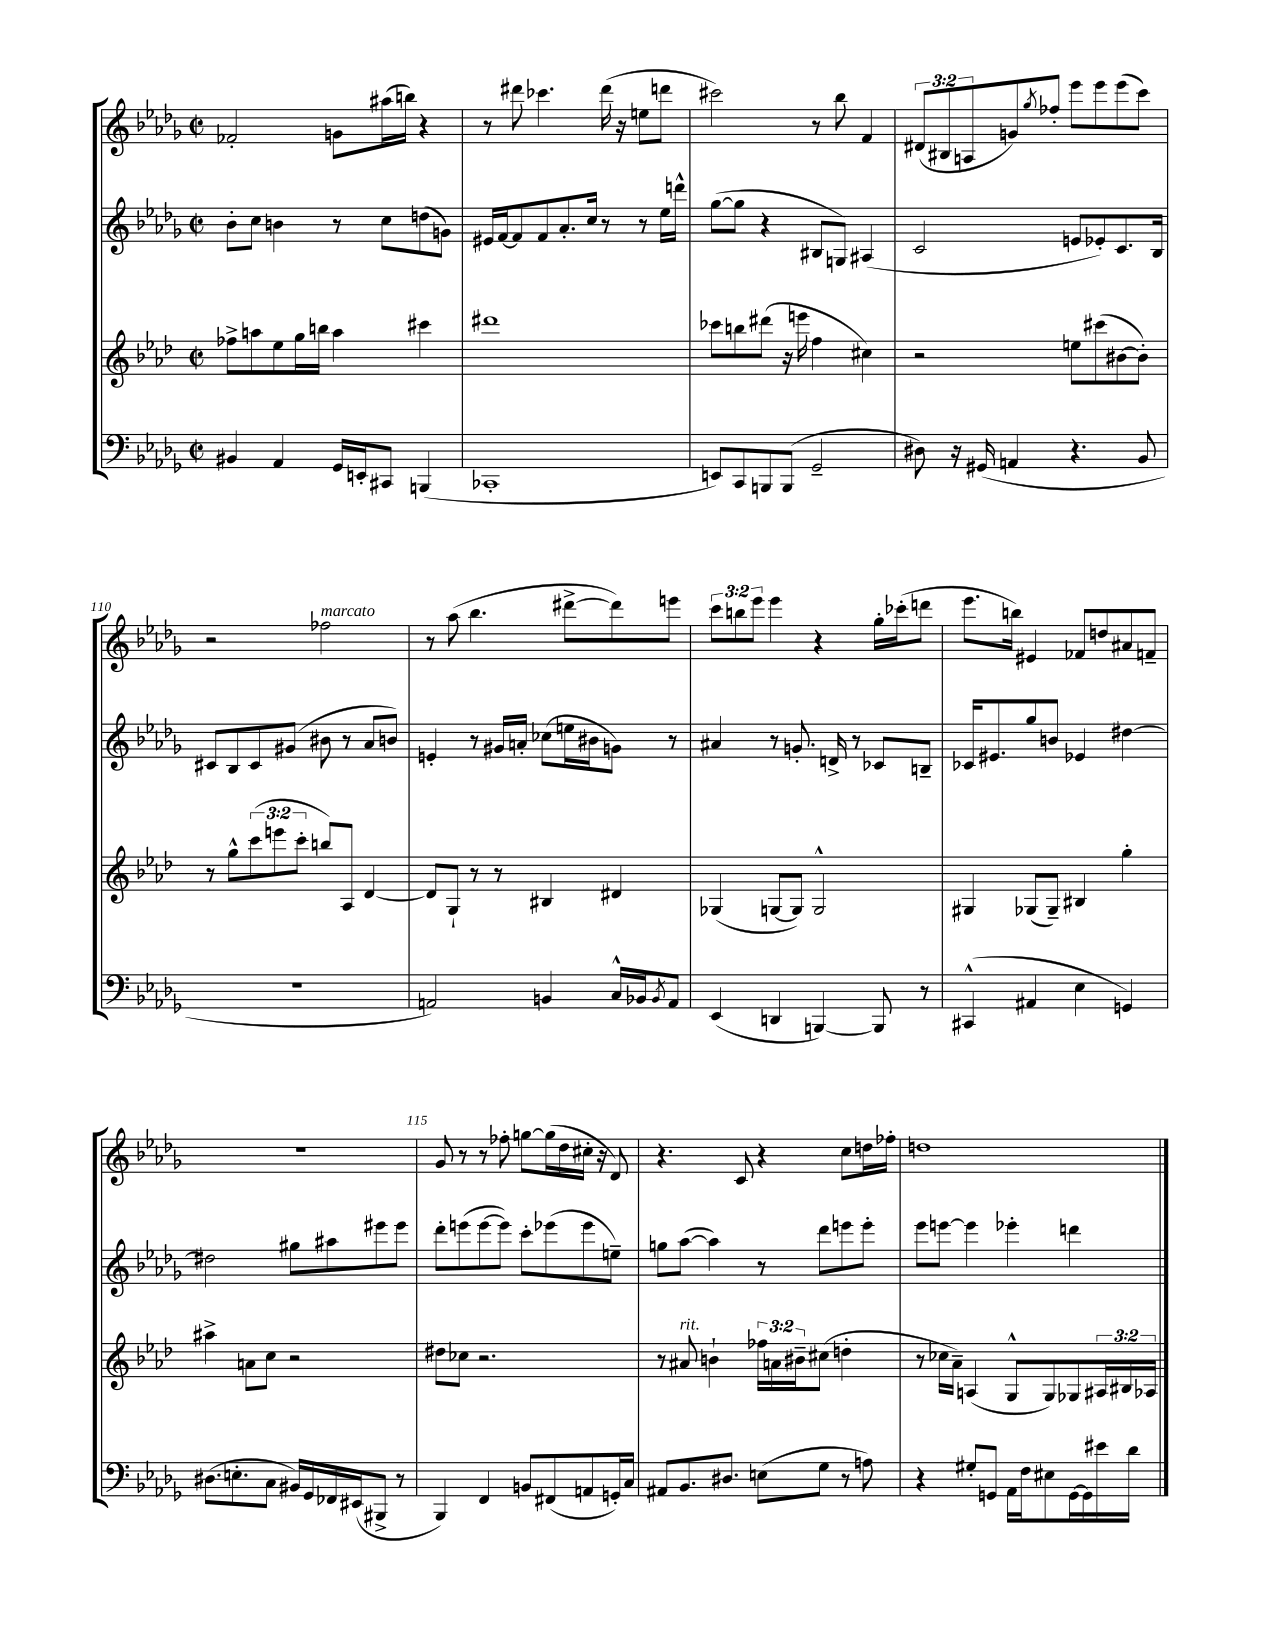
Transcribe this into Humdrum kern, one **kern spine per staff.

**kern	**kern	**kern	**kern
*staff4	*staff3	*staff2	*staff1
*clefF4	*clefG2	*clefG2	*clefG2
*k[b-e-a-d-g-]	*k[b-e-a-d-]	*k[b-e-a-d-g-]	*k[b-e-a-d-g-]
*M2/2	*M2/2	*M2/2	*M2/2
*met(c|)	*met(c|)	*met(c|)	*met(c|)
4BB#	8ff-^	8b-'	2f-'
.	8aa	8cc	.
4AA-	8ee-	4b	.
.	16gg	.	.
.	16bb	.	.
16GG-	4aa	8r	8g
16EE'	.	.	.
8CC#	.	8cc	(16aa#
.	.	.	16bb)
(4BBB	4ccc#	(8dd	4r
.	.	8g)	.
=	=	=	=
1CC-'	1ddd#	16e#	8r
.	.	[16f	.
.	.	8f]	8ddd#
.	.	8f	4.ccc-
.	.	8.a-'	.
.	.	16cc	.
.	.	8r	(16ddd#
.	.	.	16r
.	.	8r	8ee
.	.	16ee-	8ddd
.	.	16ddd^^	.
=	=	=	=
8EE)	8ccc-	([8gg-	2ccc#)
8CC	8bb	8gg-]	.
8BBB	(8ddd#	4r	.
(8BBB	16r	.	.
.	16eee	.	.
2GG-~	4ff	8B#	8r
.	.	8G)	8bb-
.	4cc#)	(4A#	4f
=	=	=	=
8D#)	2r	2c	(12d#
.	.	.	12B#
16r	.	.	.
.	.	.	12A
(16GG#	.	.	.
4AA	.	.	8g)
.	.	.	8qgg-
.	.	.	8ff-'
4.r	8ee	8e	8eee-
.	(8ccc#	8e-')	8eee-
.	[8b#	8.c	(8eee-
8BB-	8b#'])	.	8ccc)
.	.	16B-	.
=	=	=	=
1r	8r	8c#	2r
.	8gg^^	8B-	.
.	(12ccc	8c#	.
.	12eee	.	.
.	.	(8g#	.
.	12ccc'	.	.
.	8bb)	8b#	2ff-
.	8A-	8r	.
.	[4d-	8a-	.
.	.	8b)	.
=	=	=	=
2AA)	8d-]	4e'	8r
.	8G`	.	(8aa-
.	8r	8r	4.bb-
.	8r	16g#	.
.	.	16a'	.
4BB	4B#	(8cc-	.
.	.	16ee	[8ddd#^
.	.	16b#	.
16C^^	4d#	8g)	8ddd#])
16BB-	.	.	.
8qBB-	.	.	.
8AA	.	8r	8eee
=	=	=	=
(4EE-	(4G-	4a#	12ccc
.	.	.	12bb
.	.	.	12eee-
4DD	[8G	8r	4eee-
.	8G])	8.g'	.
[4BBB)	2G^^	.	4r
.	.	16d^	.
.	.	8r	.
8BBB]	.	8c-	16gg-'
.	.	.	(16ccc-'
8r	.	8B~	8ddd
=	=	=	=
(4CC#^^	4G#	16c-	8.eee-
.	.	8.e#	.
.	.	.	16bb)
4AA#	(8G-	8gg-	4e#
.	8G-~)	8b	.
4E-	4B#	4e-	8f-
.	.	.	8dd
4GG)	4gg'	[4dd#	8a#
.	.	.	8f~
=	=	=	=
(8.D#	4aa#^	2dd#]	1r
8.E'	.	.	.
.	8a	.	.
8C	8cc	.	.
16BB#)	2r	8gg#	.
16GG-	.	.	.
16FF-	.	8aa#	.
(16EE#	.	.	.
8BBB#^	.	8eee#	.
8r	.	8eee#	.
=	=	=	=
4BBB-)	8dd#	8ddd-'	8g-
.	8cc-	(8eee	8r
4FF	2.r	[8eee	8r
.	.	8eee])	8ff-'
8BB	.	8ccc'	[8gg
(8FF#	.	(8eee-	(16gg]
.	.	.	16dd-
8AA	.	8eee-	16cc#'
.	.	.	16r
16GG')	.	8ee~)	8d-)
16C	.	.	.
=	=	=	=
8AA#	8r	8gg	4.r
8.BB-	8a#	([8aa-	.
.	4b`	4aa-])	.
8.D#	.	.	.
.	.	.	8c
(8E	24ff-	8r	4r
.	24a	.	.
.	24b#~	.	.
8G-	(8cc#	8ddd-	.
8r	4dd'	8eee	8cc
8A)	.	8eee'	16dd
.	.	.	16ff-'
=	=	=	=
4r	8r	8eee-	1dd
.	16cc-	[8eee	.
.	16a-~)	.	.
8G#'	(4A	4eee]	.
8GG	.	.	.
16AA-	8G^^	4eee-'	.
16F	.	.	.
8E#	8G)	.	.
[16GG	8G-	4ddd	.
16GG]	.	.	.
16e#	24A#	.	.
.	24B#	.	.
16d-	.	.	.
.	24A-	.	.
==	==	==	==
*-	*-	*-	*-
